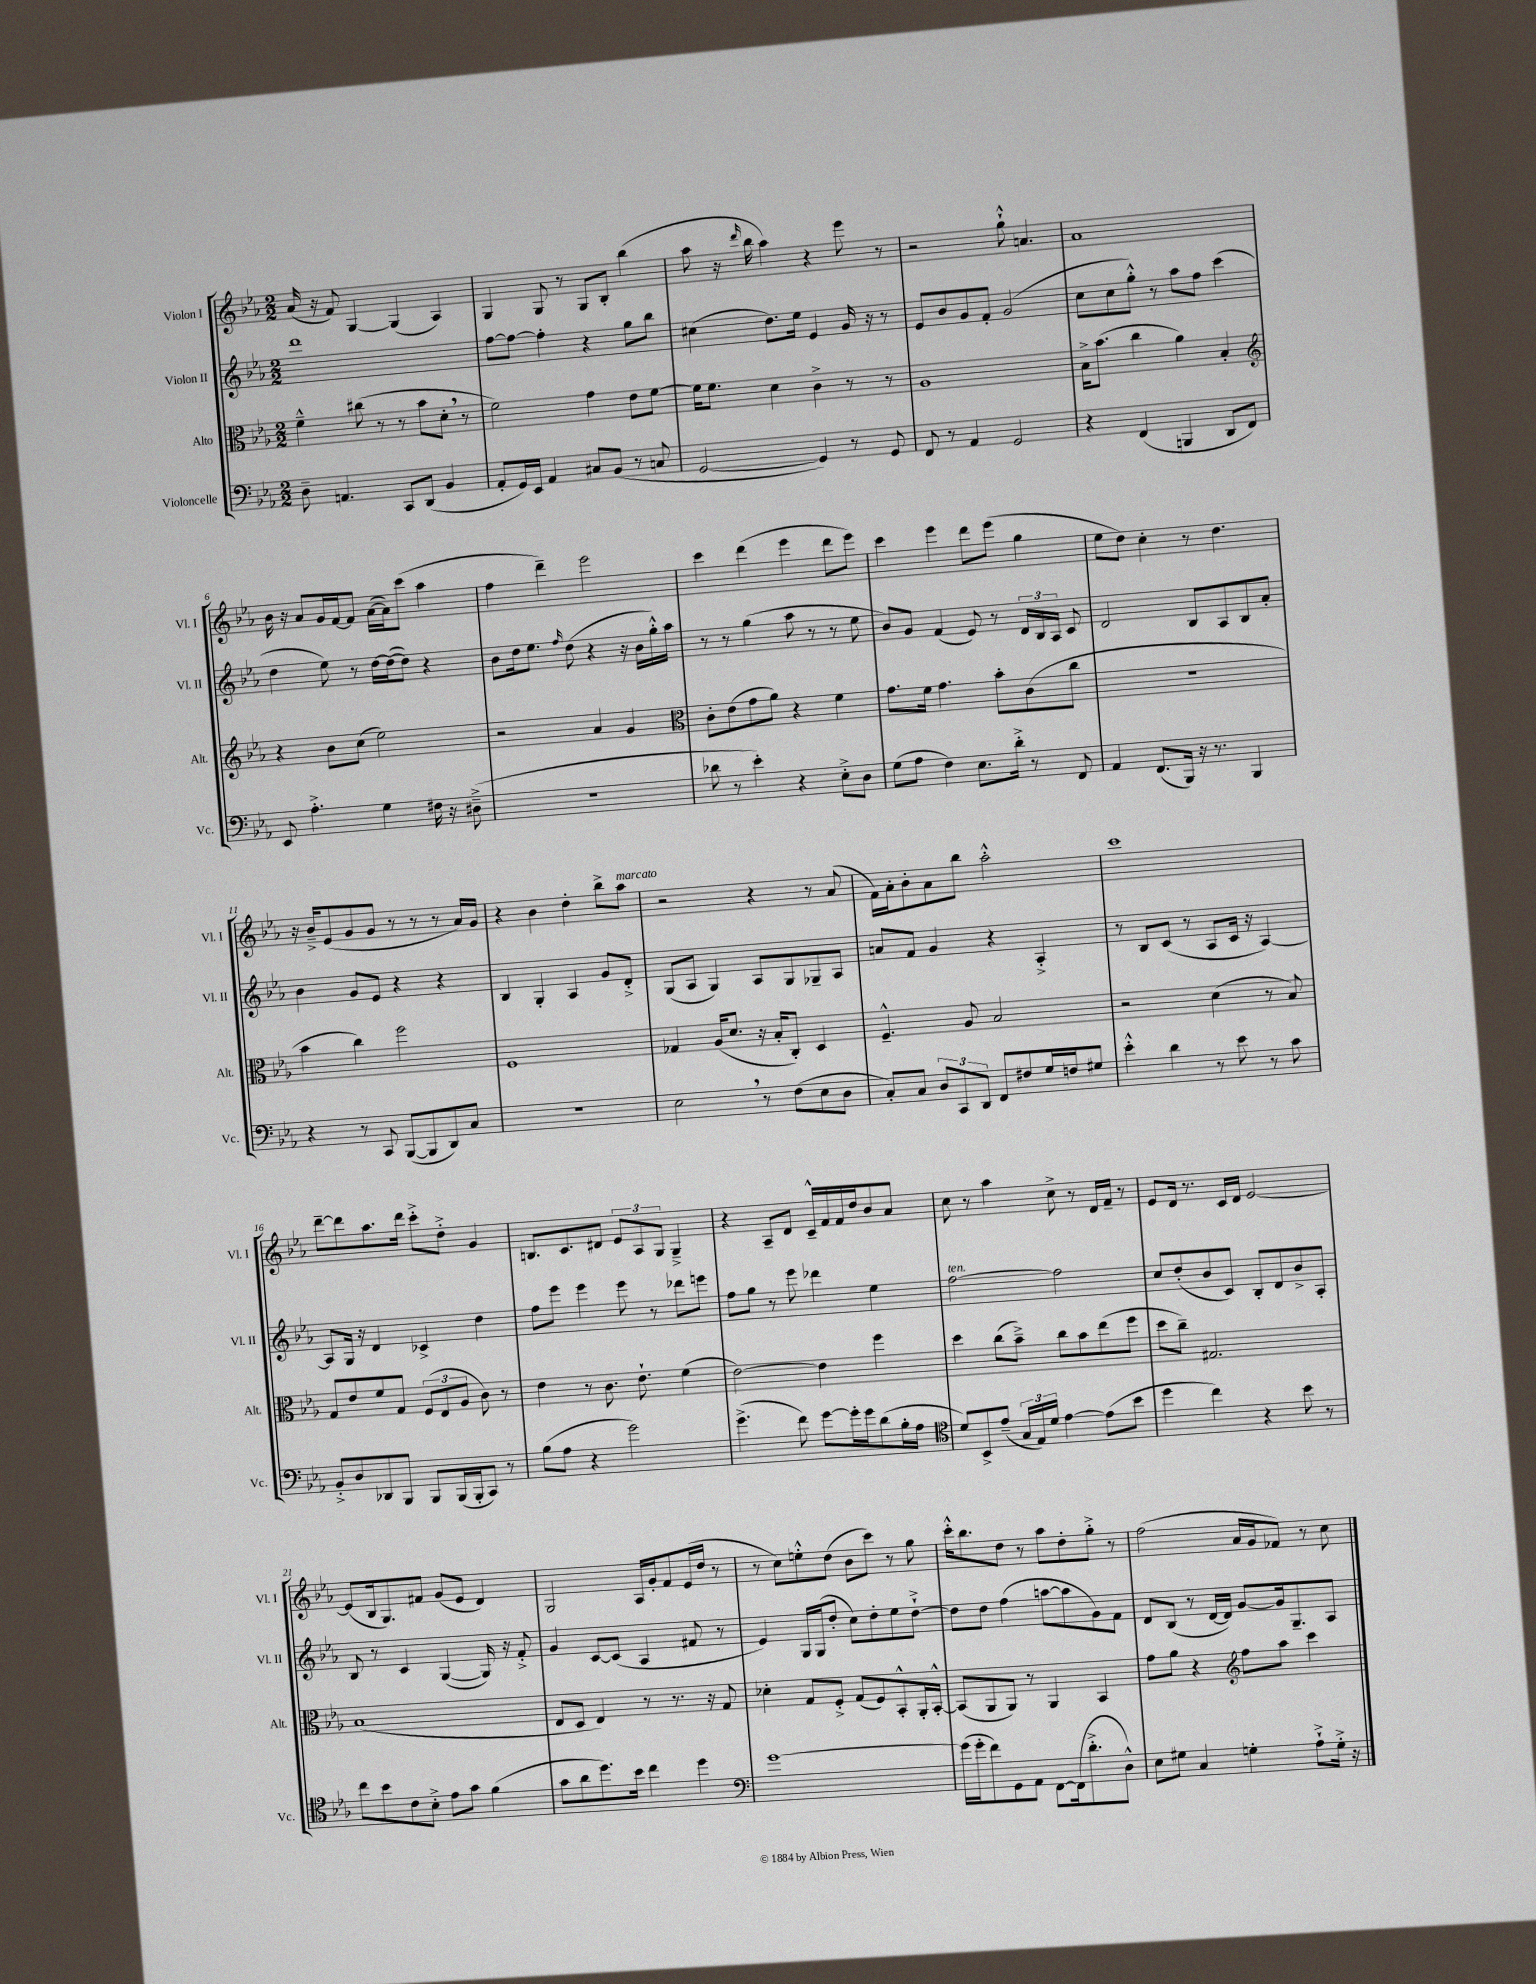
<<
\new StaffGroup <<
\new Staff = "s0" \with { instrumentName = "Violon I" shortInstrumentName = "Vl. I" } {
    \clef treble \key ees \major \numericTimeSignature \time 2/2
    \autoBeamOff aes'16( r16 f'8) g4~ g4( aes4) |
    g4 g8 r8 g8[ bes8]-. bes''4( |
    aes''8 r16 \grace { d'''16 } bes''16 aes''4) r4 ees'''8 r8 |
    r2 g''8-!-^ a'4. |
    aes'1 |
    bes'16 r16 aes'8[ g'16 f'16~ f'8] aes'16[~( aes'16) c'''8]( aes''4 |
    f''4 d'''4--) ees'''2 |
    c'''4 d'''4( ees'''4 d'''8[ ees'''8]) |
    c'''4 ees'''4 d'''8[ ees'''8]( g''4 |
    ees''8[ d''8]) c''4-. r8 d''4. |
    r16 bes'16[---> ees'8( g'8 g'8] r8 r8 r8 aes'16[) g'16] |
    r4 bes'4 d''4-. bes''8[-> aes''8]^\markup { \italic "marcato" } |
    r2 r4 r8 aes'8( |
    f'16[) aes'16-. bes'8-. aes'8 bes''8] aes''2-.-^ |
    c'''1 |
    d'''8[~-- d'''8 aes''8. d'''16] c'''8[-.-> d''8]-.-> g'4 |
    b8.[ c'8. dis'8] \tuplet 3/2 { ees'8[ aes8 g8] } g4---> |
    r4 aes8[-- d'8] c'16[---^ f'16 f'16 d''16 bes'8 aes'8] |
    c''8 r8 aes''4 c''8-> r8 d'16[ f'16]-- r8 |
    ees'8[ d'16] r8. c'16[ d'16] ees'2~ |
    ees'8[( bes16 g8.) fis'8] g'8[( ees'8] d'4) |
    g2 aes16[ g'16-. f'8 ees'16( d''16] r8 |
    r8 c''8[) e''8-.-^ d''8]( bes'8[ c'''8]) r8 g''8 |
    c'''16[-.-^ bes''8. d''8] r8 aes''8[ d''8-. g''8]-.-> r8 |
    f''2( aes'16[ g'16 fes'8]) r8 c''8 \bar "|." |
}
\new Staff = "s1" \with { instrumentName = "Violon II" shortInstrumentName = "Vl. II" } {
    \clef treble \key ees \major \numericTimeSignature \time 2/2
    \autoBeamOff d'''1 |
    f''8[~ f''8]~ f''4-. r4 g''8[ bes''8] |
    cis''4( d''8.[) ees''16] ees'4 g'16 r16 r8 |
    ees'8[ bes'8 g'8 f'8]-. g'2( |
    c''8[ c''8 g''8]-.-^) r8 aes''8[ f''8] c'''4( |
    d''4 ees''8) r8 d''16[~ d''16~( d''8]) r4 |
    bes'8[ d''16 ees''8.] \grace { f''16 } d''8( r4 r16 bes'16[ g''16-.-^) aes''16] |
    r8 r8 g''4( aes''8 r8 r8 ees''8 |
    bes'8[) g'8] f'4( ees'8) r8 \tuplet 3/2 { d'16[ bes16 aes16] } c'8 |
    d'2 bes8[ aes8 bes8 aes'8]-. |
    bes'4 g'8[ ees'8] r4 r4 |
    bes4 g4-. aes4 g'8[ d'8]-.-> |
    g8[( aes8] g4) aes8[ g8 ges8-- aes8] |
    a'8[ f'8] g'4 r4 aes4-.-> |
    r8 bes8[ c'8]( r8 aes8[ c'16] r16 aes4~) |
    aes8[ g16] r16 d'4 ces'4-> d''4 |
    f''8[ ees'''8] ees'''4 ees'''8 r8 des'''8[ e'''8] |
    f''8[ g''8] r8 ees'''8 des'''4 ees''4 |
    f''2~^\markup { \italic "ten." } f''2 |
    c''8[ d''8-.( bes'8 c'8]) bes8[-. d'8 bes'8-> aes8]-. |
    bes8 r8 c'4 g4~( g16) r16 f'8-.-> |
    g'4 c'8[~ c'8]( aes4 fis'8 r8 |
    ees'4) g16[ g16( d''8]-. c''8[) d''8-. ees''8 d''8]~-!-> |
    d''8[ d''8] f''4( a''8[~ a''8 g'8) f'8] |
    d'8[ bes8]( r8 d'16[~ d'16]) g'8[~ g'16 g8.-- aes8] \bar "|." |
}
\new Staff = "s2" \with { instrumentName = "Alto" shortInstrumentName = "Alt." } {
    \clef alto \key ees \major \numericTimeSignature \time 2/2
    \autoBeamOff f'4---^ cis''8( r8 r8 bes'8[ d'8]-. \breathe r8 |
    f'2) g'4 ees'8[ f'8]~ |
    f'16[ f'8.] d'4 c'4-> r8 r8 |
    aes1 |
    bes16[-> bes'8.]( c''4 aes'4) bes4-. |
    \clef treble r4 bes'8[ c''8]( ees''2) |
    r2 aes'4 g'4 |
    \clef alto c'8[-. ees'8( g'8 aes'8]) r4 f'4 |
    g'8.[ f'16] g'4. bes'8[-. c'8( c''8] |
    R1 |
    bes'4 c''4) f''2 |
    f1 |
    ges4 aes16[( d'8.] r16 bes16[-. c8]-.) d4 |
    f4.---^ aes8 bes2 |
    r2 d'4( r8 bes8) |
    g8[ ees'8 f'8 g8] \tuplet 3/2 { f8[( ees8 aes8] } c'8) r8 |
    ees'4 r8 c'8. ees'8.-! f'4( |
    ees'2~) ees'4 f''4 |
    d''4 c''8[( bes'8]--->) c''8[ bes'8 ees''8( f''8] |
    d''8[ c''8]--) gis2. |
    bes1( |
    ees8[ d8] ees4) r8 r8. r16 g8 |
    des'4-. g8[ f8]-.-> g8[( f8) bes,8-.-^ aes,16-. bes,16]~-.-^ |
    bes,8[( aes,8 aes,8]) r8 aes,4 bes,4 |
    g'8[ aes'8] r4 \clef treble f''8[ aes''8] c'''4 \bar "|." |
}
\new Staff = "s3" \with { instrumentName = "Violoncelle" shortInstrumentName = "Vc." } {
    \clef bass \key ees \major \numericTimeSignature \time 2/2
    \autoBeamOff d8-- a,4. c,8[ d,8]( bes,4 |
    aes,8[-. g,16) ees,16] aes,4 cis8[ bes,8]( r8 c8 |
    g,2~ g,4) r8 g,8 |
    f,8 r8 aes,4 g,2 |
    r4 f,4( b,,4 d,8[ f,8]) |
    ees,8 aes4.-.-> g4 fis16 r16 dis8--->( |
    R1 |
    des'8 r8 ees'4-.) r4 ees8[-.-> d8] |
    g8[( aes8] f4) ees8.[ d'16]-.-> r8 f,8 |
    aes,4 f,8.[( bes,,16]) r16 r8. bes,,4 |
    r4 r8 c,8 bes,,8[~( bes,,8 d,8) c8] |
    R1 |
    ees2 \breathe r8 f8[( ees8 d8] |
    c8[-.) c8] \tuplet 3/2 { d8[ c,8 d,8] } f,8[ fis8 g16 f16 gis8] |
    ees'4-.-^ d'4 r8 ees'8 r8 c'8 |
    bes,8[-.-> d8 des,8 bes,,8] bes,,8[ bes,,16( bes,,16-. c,8]) r8 |
    bes8[( aes8] r4 g'2) |
    g'4.->( f'8) g'8[~ g'16-. g'16 d'8( bes16-. aes16] |
    \clef tenor d'8[) bes,8-> ees'8]--( \tuplet 3/2 { g16[ ees16) d'16] } ees'4~ ees'8[( bes'8] |
    d''4 c''4) r4 bes'8 r8 |
    c''8[ bes'8 c'8 bes8]-.-> ees'8[ g'8] f'4( |
    g'8[ aes'8 d''8.) bes'16] c''4 d''4 |
    \clef bass g'1~ |
    g'16[( g'16-. f'8) g,8 aes,8] f,8[~ f,16( d'8.-.-> d8]-^) |
    ees8[ gis8] c4 g4-. aes8[-!-> g16]-.-> r16 \bar "|." |
}
>>
>>
